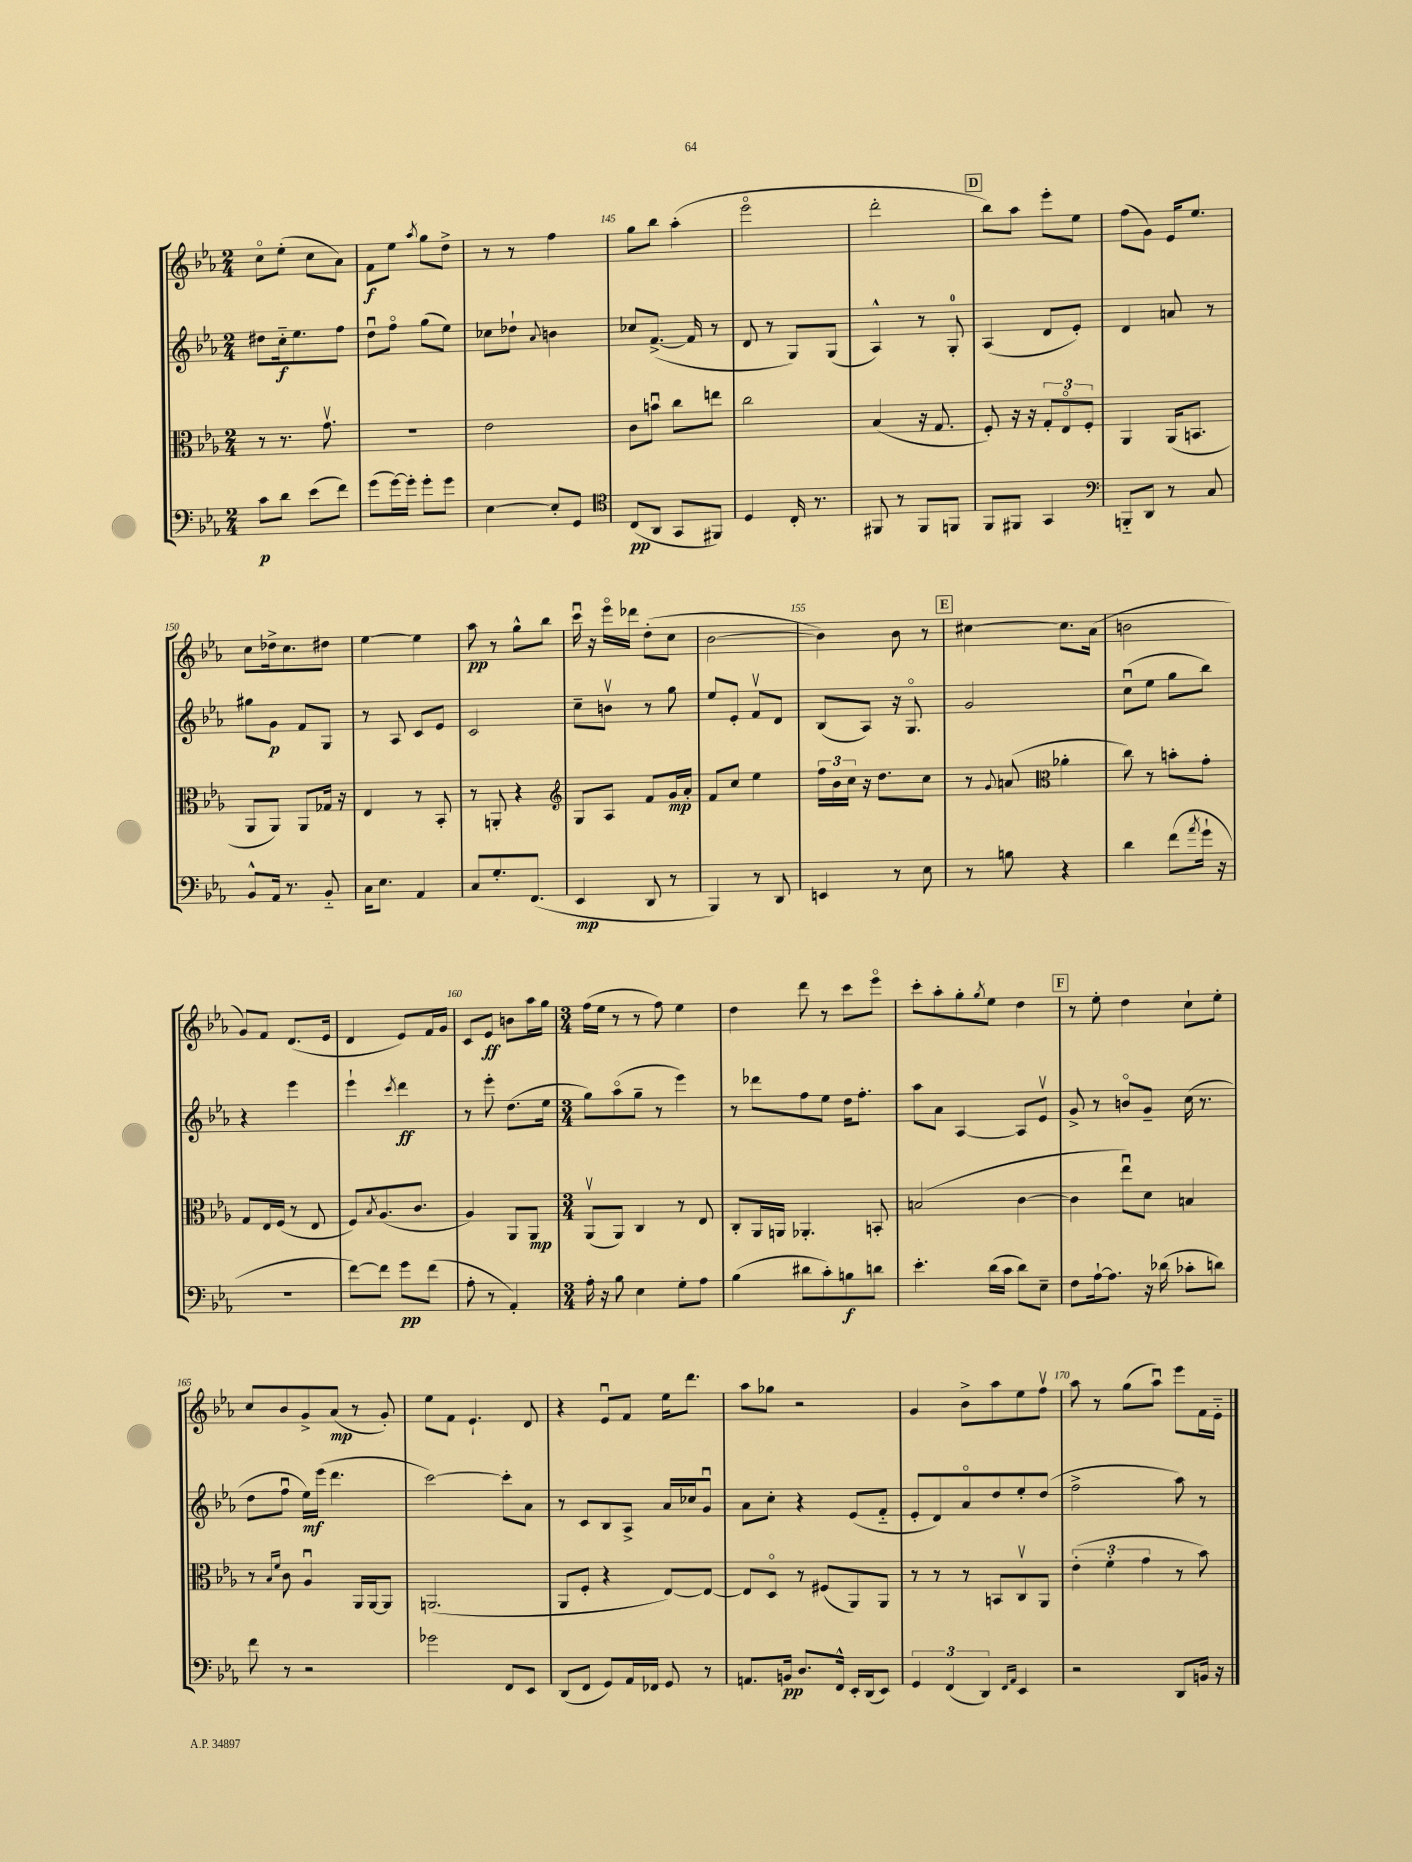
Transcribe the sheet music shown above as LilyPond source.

<<
\new StaffGroup <<
\new Staff = "s0" {
    \clef treble \key ees \major \numericTimeSignature \time 2/4
    c''8\flageolet ees''8-.( c''8 aes'8) |
    f'8\f ees''8 \acciaccatura { aes''8 } g''8 d''8-> |
    r8 r8 f''4 |
    g''8 bes''8 aes''4-.( |
    ees'''2\flageolet |
    d'''2-. |
    \mark \markup { \box "D" } bes''8) aes''8 ees'''8-. ees''8 |
    f''8( g'8) ees'16 ees''8. |
    c''8 des''16-> c''8. dis''8 |
    ees''4~ ees''4 |
    aes''8\pp r8 g''8-^ bes''8 |
    c'''16\downbow r16 ees'''16\flageolet des'''16 d''8-.( c''8 |
    bes'2~ |
    bes'4) bes'8 r8 |
    \mark \markup { \box "E" } cis''4~ cis''8. aes'16( |
    b'2 |
    g'8) f'8 d'8.( ees'16 |
    d'4 ees'8) f'16 g'16 |
    c'8 ees'8\ff b'8 aes''16 g''16 |
    \numericTimeSignature \time 3/4 f''16( ees''16 r8 r8 f''8) ees''4 |
    d''4 d'''8 r8 c'''8 ees'''8\flageolet |
    c'''8-. aes''8-. g''8-. \acciaccatura { g''8 } ees''8 d''4 |
    \mark \markup { \box "F" } r8 ees''8-. d''4 c''8-! ees''8-. |
    c''8 bes'8 g'8-> aes'8\mp( r8 g'8-.) |
    ees''8 f'8 ees'4.-! d'8 |
    r4 ees'8\downbow f'8 ees''16 d'''8. |
    aes''8 ges''8 r2 |
    g'4 bes'8-> aes''8 ees''8 f''8\upbow |
    aes''8 r8 g''8( aes''8\downbow) ees'''8 f'16 ees'16-_ \bar "|." |
}
\new Staff = "s1" {
    \clef treble \key ees \major \numericTimeSignature \time 2/4
    dis''8 c''16-_\f ees''8. f''8 |
    d''8\downbow f''8\flageolet g''8( ees''8) |
    ces''8 des''8-! \appoggiatura { aes'8 } b'4 |
    ces''8 f'8.~->( f'16 r8 |
    d'8 r8 g8) g8( |
    aes4-^) r8 g8-0-. |
    \mark \markup { \box "D" } aes4( d'8 ees'8-.) |
    d'4 a'8 r8 |
    gis''8 g'8\p f'8 g8 |
    r8 aes8 c'8 ees'8 |
    c'2 |
    c''8-- b'8\upbow r8 g''8 |
    ees''8 ees'8-. f'8\upbow d'8 |
    bes8( aes8) r16 g8.\flageolet |
    \mark \markup { \box "E" } g'2 |
    c''8\downbow( ees''8 g''8 bes''8) |
    r4 ees'''4 |
    ees'''4-! \acciaccatura { c'''8 } d'''4\ff |
    r8 ees'''8-. d''8.( ees''16 |
    \numericTimeSignature \time 3/4 g''8) aes''8\flageolet( g''8-- r8 ees'''4) |
    r8 des'''8 f''8 ees''8 d''16 f''8.-. |
    aes''8 aes'8 aes4~ aes8 ees'8\upbow |
    \mark \markup { \box "F" } g'8-> r8 b'8\flageolet g'8-- c''16( r8. |
    d''8 f''8\downbow ees''16\mf) ees'''16( d'''4. |
    c'''2~) c'''8-. aes'8 |
    r8 c'8 bes8 aes8-> aes'16 ces''16 g'8\downbow |
    aes'8 c''8-. r4 ees'8( f'8-_ |
    ees'8-. d'8) aes'8\flageolet d''8 ees''8-. d''8( |
    f''2-> aes''8) r8 \bar "|." |
}
\new Staff = "s2" {
    \clef alto \key ees \major \numericTimeSignature \time 2/4
    r8 r8. g'8.\upbow |
    R2 |
    ees'2 |
    c'8 b'8\downbow c''8 e''8 |
    c''2 |
    bes4( r16 g8. |
    \mark \markup { \box "D" } f8-.) r16 r16 \tuplet 3/2 { g8-. ees8\flageolet f8-. } |
    aes,4 aes,16( b,8. |
    aes,8 aes,8) aes,8 ges16 r16 |
    ees4 r8 bes,8-. |
    r8 a,8-. r4 |
    \clef treble g8 aes8 f'8 g'16\mp aes'16-. |
    f'8 c''8 ees''4 |
    \tuplet 3/2 { f''16 bes'16 c''16 } r16 d''8. c''8 |
    \mark \markup { \box "E" } r8 \appoggiatura { g'8 } a'8( \clef alto aes'4-. |
    c''8) r8 b'8-. g'8-. |
    g8 ees16 f16( r8 ees8 |
    f8) \acciaccatura { bes8 } aes8.( c'8. |
    aes4) aes,8 aes,8\mp |
    \numericTimeSignature \time 3/4 aes,8\upbow( aes,8) c4 r8 ees8 |
    c8-. aes,16 a,16 aes,4.-. b,8-. |
    b2( c'4~ |
    \mark \markup { \box "F" } c'4 ees''8\downbow) d'8 b4 |
    r8 \grace { bes16 f'16 } c'8 aes4\downbow aes,16 aes,16~ aes,8 |
    a,2.( |
    aes,8 f8-. r4 ees8~) ees8~ |
    ees8 d8\flageolet r8 fis8( aes,8) aes,8 |
    r8 r8 r8 b,8 c8\upbow aes,8 |
    \tuplet 3/2 { ees'4-.( f'4-. g'4 } r8 bes'8) \bar "|." |
}
\new Staff = "s3" {
    \clef bass \key ees \major \numericTimeSignature \time 2/4
    c'8\p d'8 ees'8( f'8) |
    g'8( g'16~) g'16-. g'8-. g'8 |
    ees4~ ees8-. g,8 |
    \clef tenor c8\pp( aes,8 g,8 fis,8) |
    d4 c16-. r8. |
    fis,8 r8 fis,8 f,8 |
    \mark \markup { \box "D" } f,8 fis,8 g,4 |
    \clef bass b,,8-_ d,8 r8 c8 |
    bes,8-^ aes,16 r8. bes,8-_ |
    c16 ees8. aes,4 |
    c8 g8.-. f,8.( |
    ees,4\mp d,8 r8 |
    bes,,4) r8 d,8 |
    e,4 r8 ees8 |
    \mark \markup { \box "E" } r8 b8 r4 |
    d'4 f'8( \acciaccatura { aes'8 } g'16-! r16 |
    R2 |
    f'8~) f'8 g'8\pp f'8( |
    aes8-. r8 aes,4-.) |
    \numericTimeSignature \time 3/4 aes16-. r16 bes8 ees4 g8-. aes8 |
    bes4( dis'8 c'8-.) b8\f d'8 |
    ees'4.-. d'16( c'16 d'8) ees8-- |
    \mark \markup { \box "F" } f8 aes16~-! aes8. r16 des'16( ces'8-. d'8) |
    f'8 r8 r2 |
    ges'2 f,8 ees,8 |
    d,8( f,8 g,8) aes,16 fes,16 g,8 r8 |
    a,8. b,16\pp d8. f,16-^ ees,16-. d,16( ees,8) |
    \tuplet 3/2 { g,4 f,4( d,4) } \grace { f,16 aes,16 } ees,4 |
    r2 d,8 b,16 r16 \bar "|." |
}
>>
>>
\layout { \context { \Score currentBarNumber = #142 \override BarNumber.break-visibility = ##(#f #t #t) barNumberVisibility = #(every-nth-bar-number-visible 5) } }
